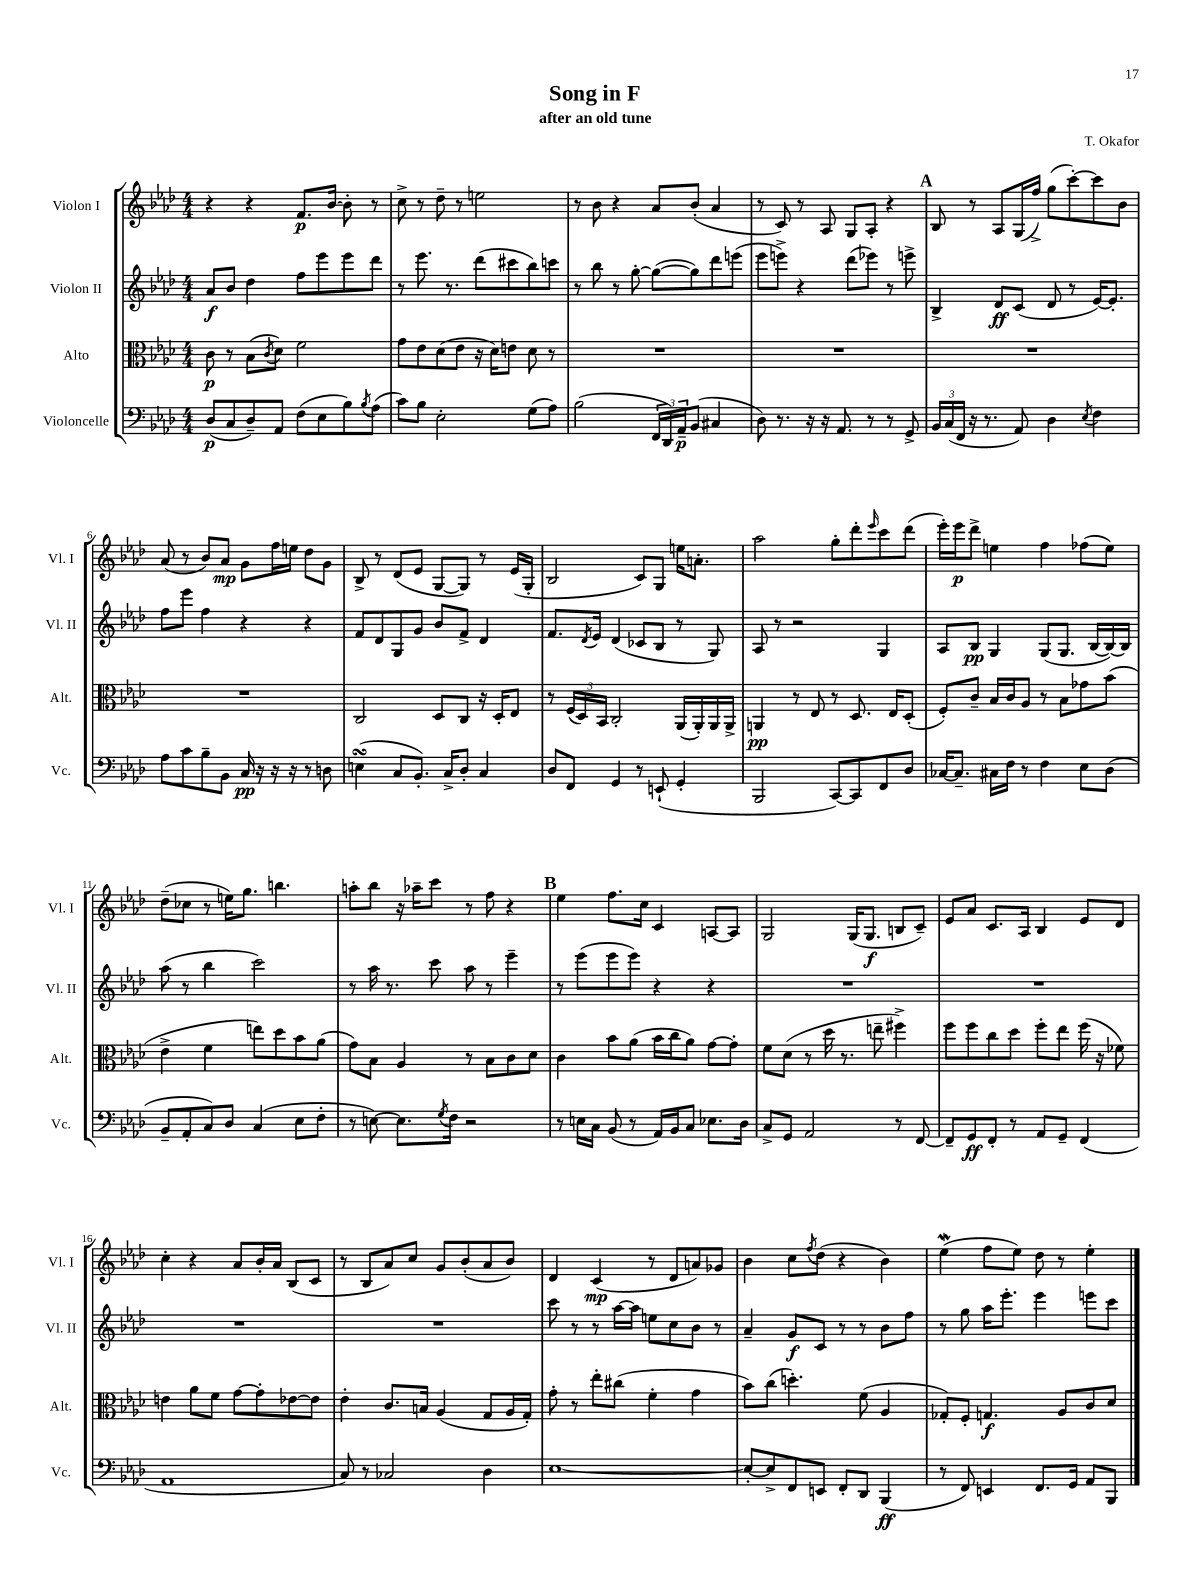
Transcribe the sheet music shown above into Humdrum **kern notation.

**kern	**kern	**kern	**kern
*staff4	*staff3	*staff2	*staff1
*clefF4	*clefC3	*clefG2	*clefG2
*k[b-e-a-d-]	*k[b-e-a-d-]	*k[b-e-a-d-]	*k[b-e-a-d-]
*M4/4	*M4/4	*M4/4	*M4/4
(8D-	8c	8a-	4r
8C	8r	8b-	.
8D-~)	(8B-	4dd-	4r
.	8qc	.	.
8AA-	8d-)	.	.
(8F	2f	8ff	8.f
8E-	.	8eee-	.
.	.	.	[16b-
8B-)	.	8eee-	8b-']
8qB-	.	.	.
(8A-	.	8ddd-	8r
=	=	=	=
8c)	8g	8r	8cc^
8B-	8e-	8.eee-	8r
2E-'	(8d-	.	8dd-~
.	.	8.r	.
.	8e-	.	8r
.	16r	(8ddd-	2ee
.	16d-)	.	.
.	8e	8ccc#	.
(8G	8d-	8bb-)	.
8A-)	8r	8ccc	.
=	=	=	=
(2B-	1r	8r	8r
.	.	8bb-	8b-
.	.	8r	4r
.	.	[8gg'	.
24FF	.	(8gg_	8a-
24DD-)	.	.	.
24AA-~	.	.	.
(8BB-	.	8gg])	(8b-'
4C#	.	8ddd-	4a-
.	.	(8eee	.
=	=	=	=
8D-)	1r	8eee-	8r
8.r	.	8eee^)	8c)
.	.	4r	8r
16r	.	.	.
16r	.	.	8A-
8.AA-	.	.	.
.	.	(8ddd-	8G
8r	.	8eee-)	8A-'
8r	.	8r	4r
8GG^	.	8eee^	.
=	=	=	=
24BB-	1r	4B-^	8B-
(24C	.	.	.
24FF	.	.	.
16r	.	.	8r
8.r	.	.	.
.	.	8d-	8A-
8AA-)	.	(8c	(16G
.	.	.	16ff^)
4D-	.	8d-	(8gg
.	.	8r	[8ccc')
8qE-	.	.	.
4F	.	[16e-)	8ccc]
.	.	8.e-']	.
.	.	.	8b-
=	=	=	=
8A-	1r	8ff	(8a-
8c	.	8eee-	8r
8B-~	.	4ff	8b-)
8BB-	.	.	8a-
16C	.	4r	8g
16r	.	.	.
16r	.	.	16ff
16r	.	.	16ee
8r	.	4r	8dd-
8D	.	.	8g
=	=	=	=
(4E	2C	8f	8B-^
.	.	8d-	8r
8C	.	8G	(8d-
8.BB-')	.	8g	8e-
.	8D-	8b-	[8G
16C^	.	.	.
8D-'	8C	8f^	8G])
4C	16r	4d-	8r
.	16D-'	.	.
.	8E-	.	(16e-
.	.	.	16G'
=	=	=	=
8D-	8r	8.f	2B-
8FF	(24F	.	.
.	24D-)	.	.
.	.	8qd-	.
.	.	16e-	.
.	24BB-	.	.
4GG	2C'	(4d-	.
8r	.	8c-	8c)
(8EE`	.	8B-	8G
4GG'	(16AA-	8r	16ee
.	16AA-')	.	8.a'
.	16AA-	8G)	.
.	16AA-^	.	.
=	=	=	=
2BBB-	4AA	8A-	2aa-
.	.	8r	.
.	8r	2r	.
.	8E-	.	.
[8CC)	8r	.	8gg'
8CC]	8.D-	.	8ddd-'
.	.	.	16qqeee-
8FF	.	4G	8ccc
.	16E-	.	.
8D-	(8D-'	.	(8ddd-
=	=	=	=
[16C-	8F')	8A-	16eee-')
8.C-~]	.	.	16eee-
.	8c~	8B-	8ddd-^
16C#	16B-	4G	4ee
16F	16c	.	.
8r	8A-	.	.
4F	8r	(8G	4ff
.	8B-	8.G	.
8E-	8g-	.	(8ff-
.	.	[16B-	.
(8D-	(8b-	16B-_)	8ee)
.	.	16B-]	.
=	=	=	=
8BB-~	4e-^	(8aa-	(8dd-~
8AA-'	.	8r	8cc-
8C)	4f	4bb-	8r
8D-	.	.	16ee)
.	.	.	8.gg
(4C	8ee)	2ccc)	.
.	8dd-	.	4.bb
8E-	8b-	.	.
8F'	(8a-	.	.
=	=	=	=
8r	8g)	8r	8aa'
[8E)	8B-	16aa-	8bb-
.	.	8.r	.
8.E]	4A-	.	16r
.	.	.	16aa-~
.	.	8ccc	8ccc
8qG	.	.	.
16F	.	.	.
2r	8r	8aa-	8r
.	8B-	8r	8ff
.	8c	4eee-~	4r
.	8d-	.	.
=	=	=	=
8r	4c	8r	4ee-
16E	.	(8eee-	.
16C	.	.	.
(8BB-	8b-	8eee-	8.ff
8r	(8a-	8eee-)	.
.	.	.	16cc
16AA-)	16b-	4r	4c
16BB-	16cc	.	.
8C	8a-)	.	.
8.E-	[8g	4r	[8A
.	8g']	.	8A]
16D-	.	.	.
=	=	=	=
8C^	8f	1r	2G
8GG	(8d-	.	.
2AA-	8r	.	.
.	16dd-	.	.
.	8.r	.	.
.	.	.	(16G
.	.	.	8.G
.	8ee~	.	.
8r	4ff#^)	.	8B
[8FF	.	.	8c~)
=	=	=	=
8FF~]	8ff	1r	8e-
8GG	8ff	.	8a-
8FF'	8cc	.	8.c
8r	8dd-	.	.
.	.	.	16A-
8AA-	8ff'	.	4B-
8GG~	8ee-	.	.
(4FF	(16ff	.	8e-
.	16r	.	.
.	8f-)	.	8d-
=	=	=	=
1AA-	4e	1r	4cc'
.	8a-	.	4r
.	8f	.	.
.	[8g	.	8a-
.	8g']	.	16b-'
.	.	.	16a-
.	[8e-	.	(8B-
.	8e-]	.	8c
=	=	=	=
8C)	4e-'	1r	8r
8r	.	.	8B-
2C-	8.c	.	8a-)
.	.	.	8cc
.	16B	.	.
.	(4A-	.	8g
.	.	.	(8b-'
4D-	8G	.	8a-
.	16A-	.	8b-)
.	16G')	.	.
=	=	=	=
[1E-	8g'	8ccc	4d-
.	8r	8r	.
.	8ee-'	8r	(4c
.	(8cc#	[16aa-	.
.	.	16aa-]	.
.	4f'	8ee	8r
.	.	8cc	8d-
.	4g	8b-	8a)
.	.	8r	8g-
=	=	=	=
8E-'_	8b-)	4a-~	4b-
8E-^]	(8cc	.	.
8FF	4.dd')	8g	8cc
.	.	.	8qff
8EE	.	8c	(8dd-
8FF'	.	8r	4r
8DD-	(8f	8r	.
(4BBB-	4A-	8b-	4b-)
.	.	8ff	.
=	=	=	=
8r	8G-')	8r	(4ee-
8FF)	8F'	8gg	.
4EE	4.G	16aa-	8ff
.	.	8.eee-'	.
.	.	.	8ee-)
8.FF	.	4eee-	8dd-
.	8A-	.	8r
16GG	.	.	.
8AA-	8c	8eee	4ee-'
8BBB-	8d-	8ccc	.
==	==	==	==
*-	*-	*-	*-
